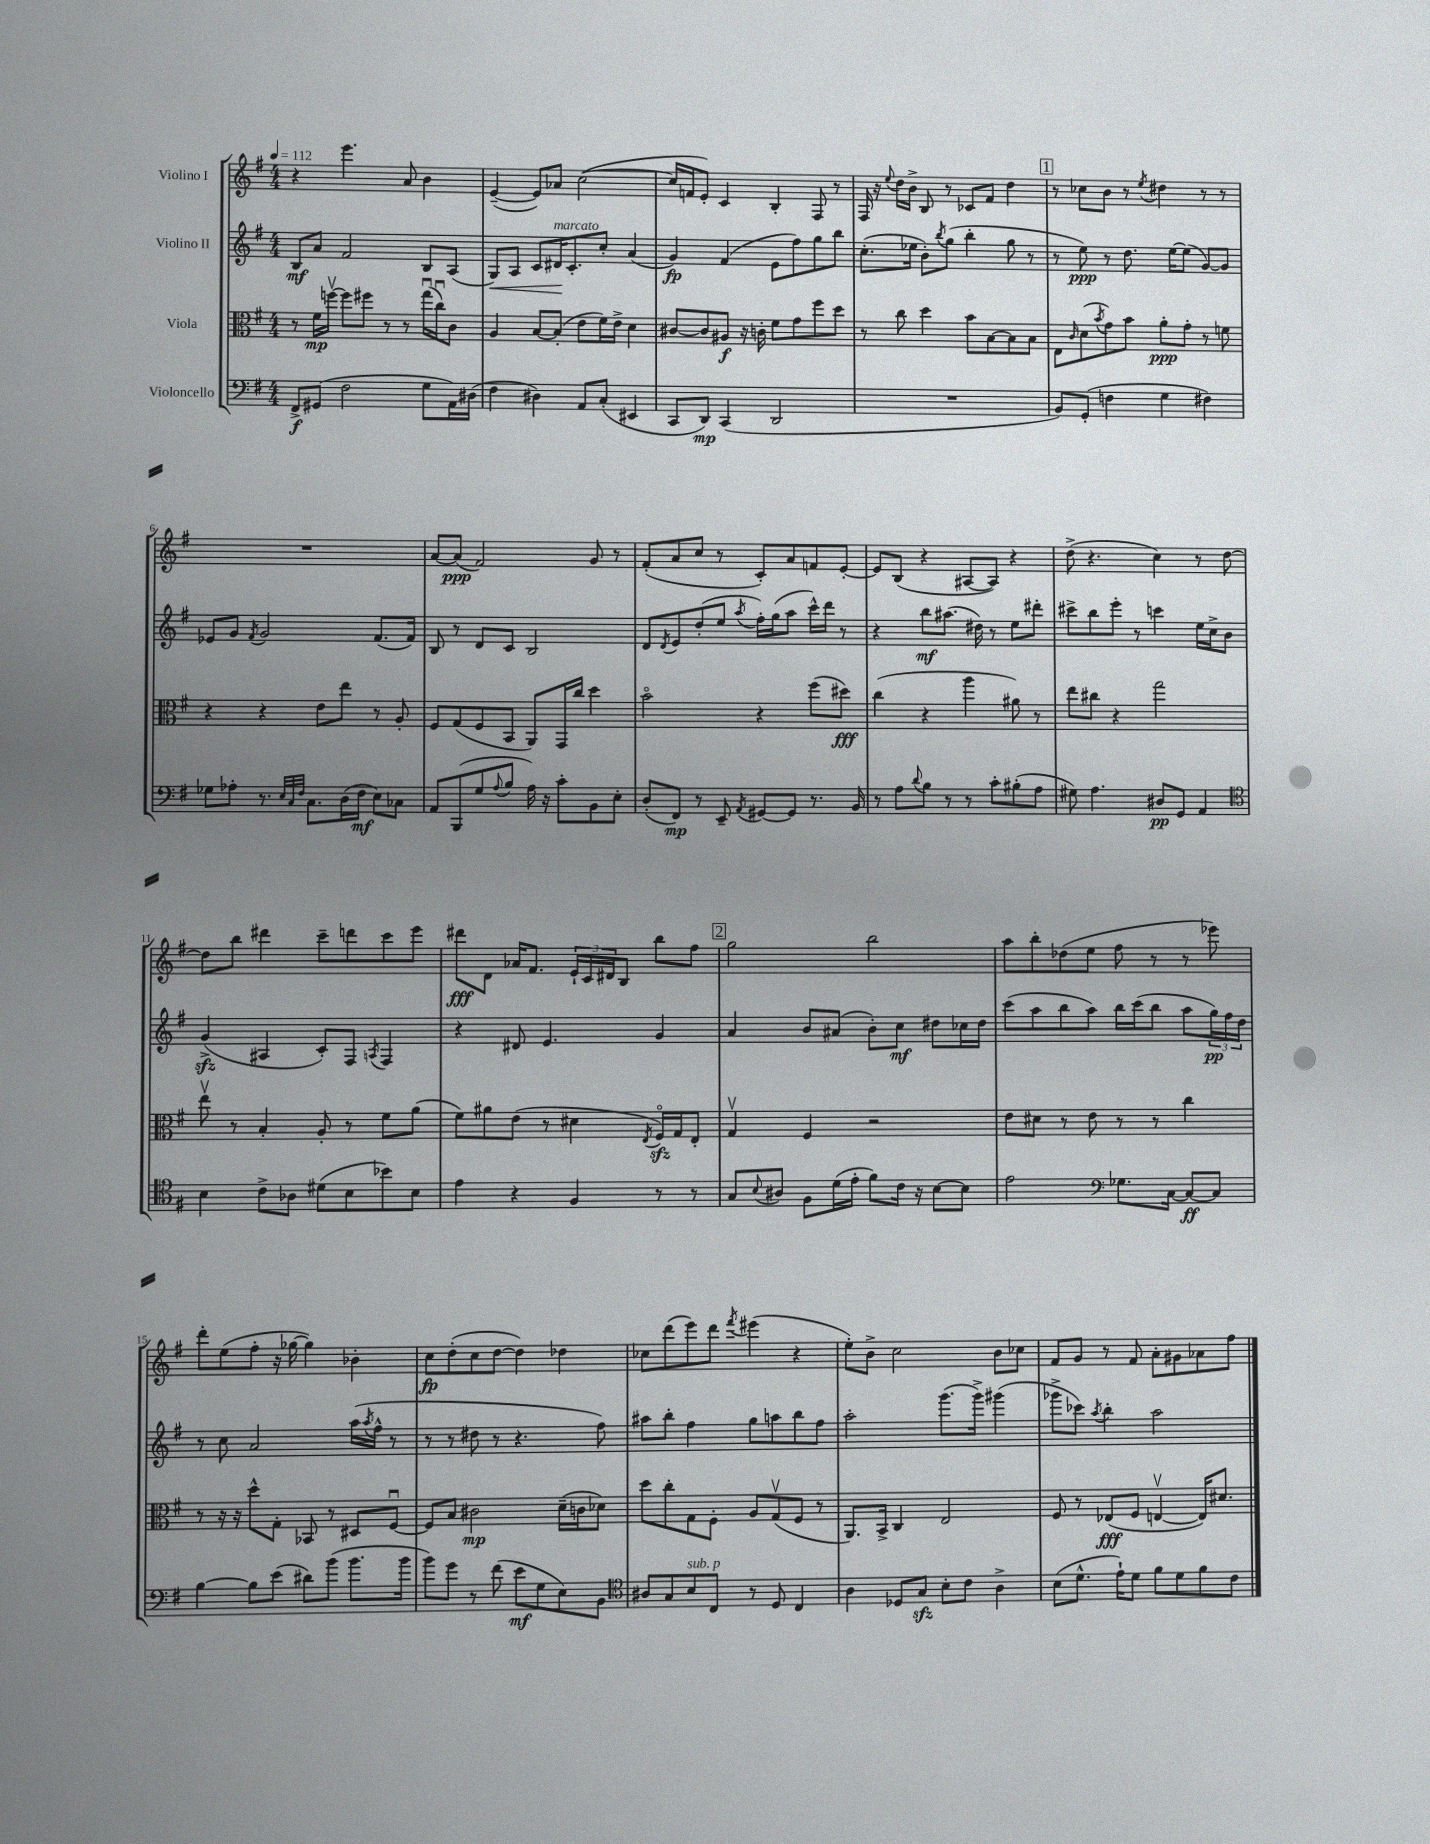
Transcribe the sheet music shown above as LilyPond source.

<<
\new StaffGroup <<
\new Staff = "s0" \with { instrumentName = "Violino I" } {
    \clef treble \key g \major \numericTimeSignature \time 4/4 \tempo 4 = 112
    r4 e'''4. a'8 b'4 |
    e'4~--( e'8) aes'8 c''2~( |
    c''16 f'16 e'8-.) c'4 b4-. fis8 r8 |
    fis16 r16 \appoggiatura { e''8 } d''16 b'16-> b8 r8 ces'8 fis'8 d''4 |
    \mark \markup { \box "1" } r8 ces''8 b'8 r8 \acciaccatura { e''8 } dis''4 r8 r8 |
    R1 |
    a'8~ a'8\ppp( fis'2) g'8 r8 |
    fis'8-.( a'8 c''8 r8 c'8-.) a'8 f'8 e'8~-. |
    e'8 b8( r4 ais8~ ais8) r4 |
    d''8->( r4. c''4) r8 d''8~ |
    d''8 b''8 dis'''4 c'''8-- d'''8 c'''8 e'''8 |
    dis'''8\fff d'8 aes'16 fis'8. \tuplet 3/2 { e'16-! c'16 dis'16 } b8 b''8 fis''8 |
    \mark \markup { \box "2" } g''2 b''2 |
    a''8 b''8-. des''8( e''8 fis''8 r8 r8 ees'''8) |
    d'''8-. e''8( fis''8-. r16 ges''16~ ges''4) bes'4-. |
    c''8\fp d''8-.( c''8 d''8~ d''4) des''4 |
    ces''8 d'''8( e'''8) d'''8 \acciaccatura { fis'''8 } eis'''4( r4 |
    e''8-.) b'8-> c''2 b'8 ces''8 |
    fis'8 g'8 r8 fis'8 a'8-. gis'8 aes'8 fis''8 \bar "|." |
}
\new Staff = "s1" \with { instrumentName = "Violino II" } {
    \clef treble \key g \major \numericTimeSignature \time 4/4
    b8\mf a'8 fis'2 b8 a8( |
    g8\<) a8 c'8 dis'16\!^\markup { \italic "marcato" } c'8.-. c''8-. a'4( |
    g'4\fp) fis'4( e'8 fis''8) g''8 b''8 |
    c''8.-.( ees''16 b'8-.) \acciaccatura { b''8 } g''8( b''4-. g''8 r8 |
    \mark \markup { \box "1" } r8 e''8\ppp) r8 d''8. e''16~ e''8( g'8~) g'8 |
    ees'8 g'8 \acciaccatura { fis'8 } g'2 fis'8.( fis'16) |
    b8 r8 d'8 c'8 b2 |
    d'8 \acciaccatura { d'8 } e'8 d''8-.( e''8 \acciaccatura { a''8 } fis''16-.) g''16( a''8 c'''16-^) d'''16 r8 |
    r4 b''8\mf ais''8.( dis''16) r8 e''8 dis'''8-. |
    cis'''8-> b''8 e'''8-. r8 c'''4 e''16 c''16-> b'8 |
    g'4->\sfz( ais4 c'8-.) fis8 \acciaccatura { a8 } fis4 |
    r4 dis'8 e'4. g'4 |
    \mark \markup { \box "2" } a'4 b'8 ais'8( b'8-.) c''8\mf dis''8 ces''16 dis''16 |
    c'''8( a''8 b''8 a''8) b''16 c'''16( b''8 a''8 \tuplet 3/2 { g''16\pp) fis''16 d''16 } |
    r8 c''8 a'2 a''16( \acciaccatura { a''8 } fis''16-^ r8 |
    r8 r8 dis''8 r8 r4. fis''8) |
    ais''8 b''8-. fis''4 g''8 a''8 b''8 fis''8 |
    a''2-. g'''8.( g'''16->) gis'''4( |
    ges'''8-> ces'''8) \acciaccatura { a''8 } b''4-. a''2 \bar "|." |
}
\new Staff = "s2" \with { instrumentName = "Viola" } {
    \clef alto \key g \major \numericTimeSignature \time 4/4
    r8 fis'16\mp f''16~\upbow f''8 fis''8 r8 r8 g''16\downbow( c''16\downbow) c'8 |
    a4 b8~ b8-.( e'8 fis'16) e'16-> d'4 |
    cis'8~ cis'8 ais8\f r16 c'16-. fis'8 g'8 fis''8 d''8 |
    r8 c''8 d''4 b'8 b8~ b8 b8 |
    \mark \markup { \box "1" } e8 \grace { c'16 } d'8( \acciaccatura { b'8 } g'8) b'8 a'8-.\ppp g'8-. r8 f'8 |
    r4 r4 e'8 e''8 r8 a8-. |
    fis8 g8( fis8 b,8 a,8) g,16 c''16 d''4 |
    b'2\flageolet r4 fis''8( dis''8\fff) |
    c''4( r4 a''4 ais'8) r8 |
    e''8 cis''8 r4 g''2 |
    e''8\upbow r8 b4-. a8-. r8 fis'8 a'8( |
    fis'8) ais'8 e'8( r8 dis'4 \acciaccatura { e8 } fis16\flageolet\sfz) g16 e8-. |
    \mark \markup { \box "2" } g4\upbow fis4 r2 |
    e'8 dis'8 r8 e'8 r8 r8 c''4 |
    r8 r16 r16 d''8-^ g8-. bes,8 r8 dis8 fis8~\downbow |
    fis8 b8 cis'2\mp d'16--( c'16 des'8) |
    d''8 c''8-. g8 fis8-. a8 g8\upbow( fis8 r8 |
    a,8.) b,16-> c4 e2 |
    fis8 r8 ees8\fff( fis8 e4~\upbow e16) dis'8. \bar "|." |
}
\new Staff = "s3" \with { instrumentName = "Violoncello" } {
    \clef bass \key g \major \numericTimeSignature \time 4/4
    fis,8->\f gis,8( fis2 g8 a,16) dis16( |
    fis4 dis4) a,8 c8-.( eis,4 |
    c,8 d,8\mp) c,4( d,2 |
    R1 |
    \mark \markup { \box "1" } b,8) g,8-.( f4 g4 fis4) |
    ges8 aes8-. r8. \grace { e32 c32 fis32 } c8. d16( fis16\mf e8) ces8 |
    a,8 b,,8( g8 \appoggiatura { a8 } b8 a16) r16 c'8-. b,8 e8-. |
    d8-.( fis,8\mp) r8 e,8-- \acciaccatura { a,8 } gis,8~ gis,8 r8. b,16 |
    r8 a8 \appoggiatura { d'8 } b8 r8 r8 c'8-. bis8-.( a8 |
    gis8) a4. dis8\pp g,8 a,4 |
    \clef tenor b4 c'8-> aes8 dis'8( b8 bes'8) b8 |
    e'4 r4 fis4 r8 r8 |
    \mark \markup { \box "2" } g8 \appoggiatura { b8 } ais8 fis8 d'16( e'16-. fis'8) c'16 r16 b8~ b8 |
    e'2 \clef bass ges8. c16~ c8~\ff c8 |
    b4~ b8 e'8( dis'8) b'8( b'8. b'16 |
    b'8) g'8 r8 fis'8( e'8\mf g8 e8) b,8 |
    \clef tenor ais8 g8 b8^\markup { \italic "sub. p" } c8 r8 d8 c4 |
    a4 des8 g8\sfz b8-. c'8 a4-> |
    b8( d'8.-^ e'16-!) d'8 fis'8 d'8 fis'8 c'8 \bar "|." |
}
>>
>>
